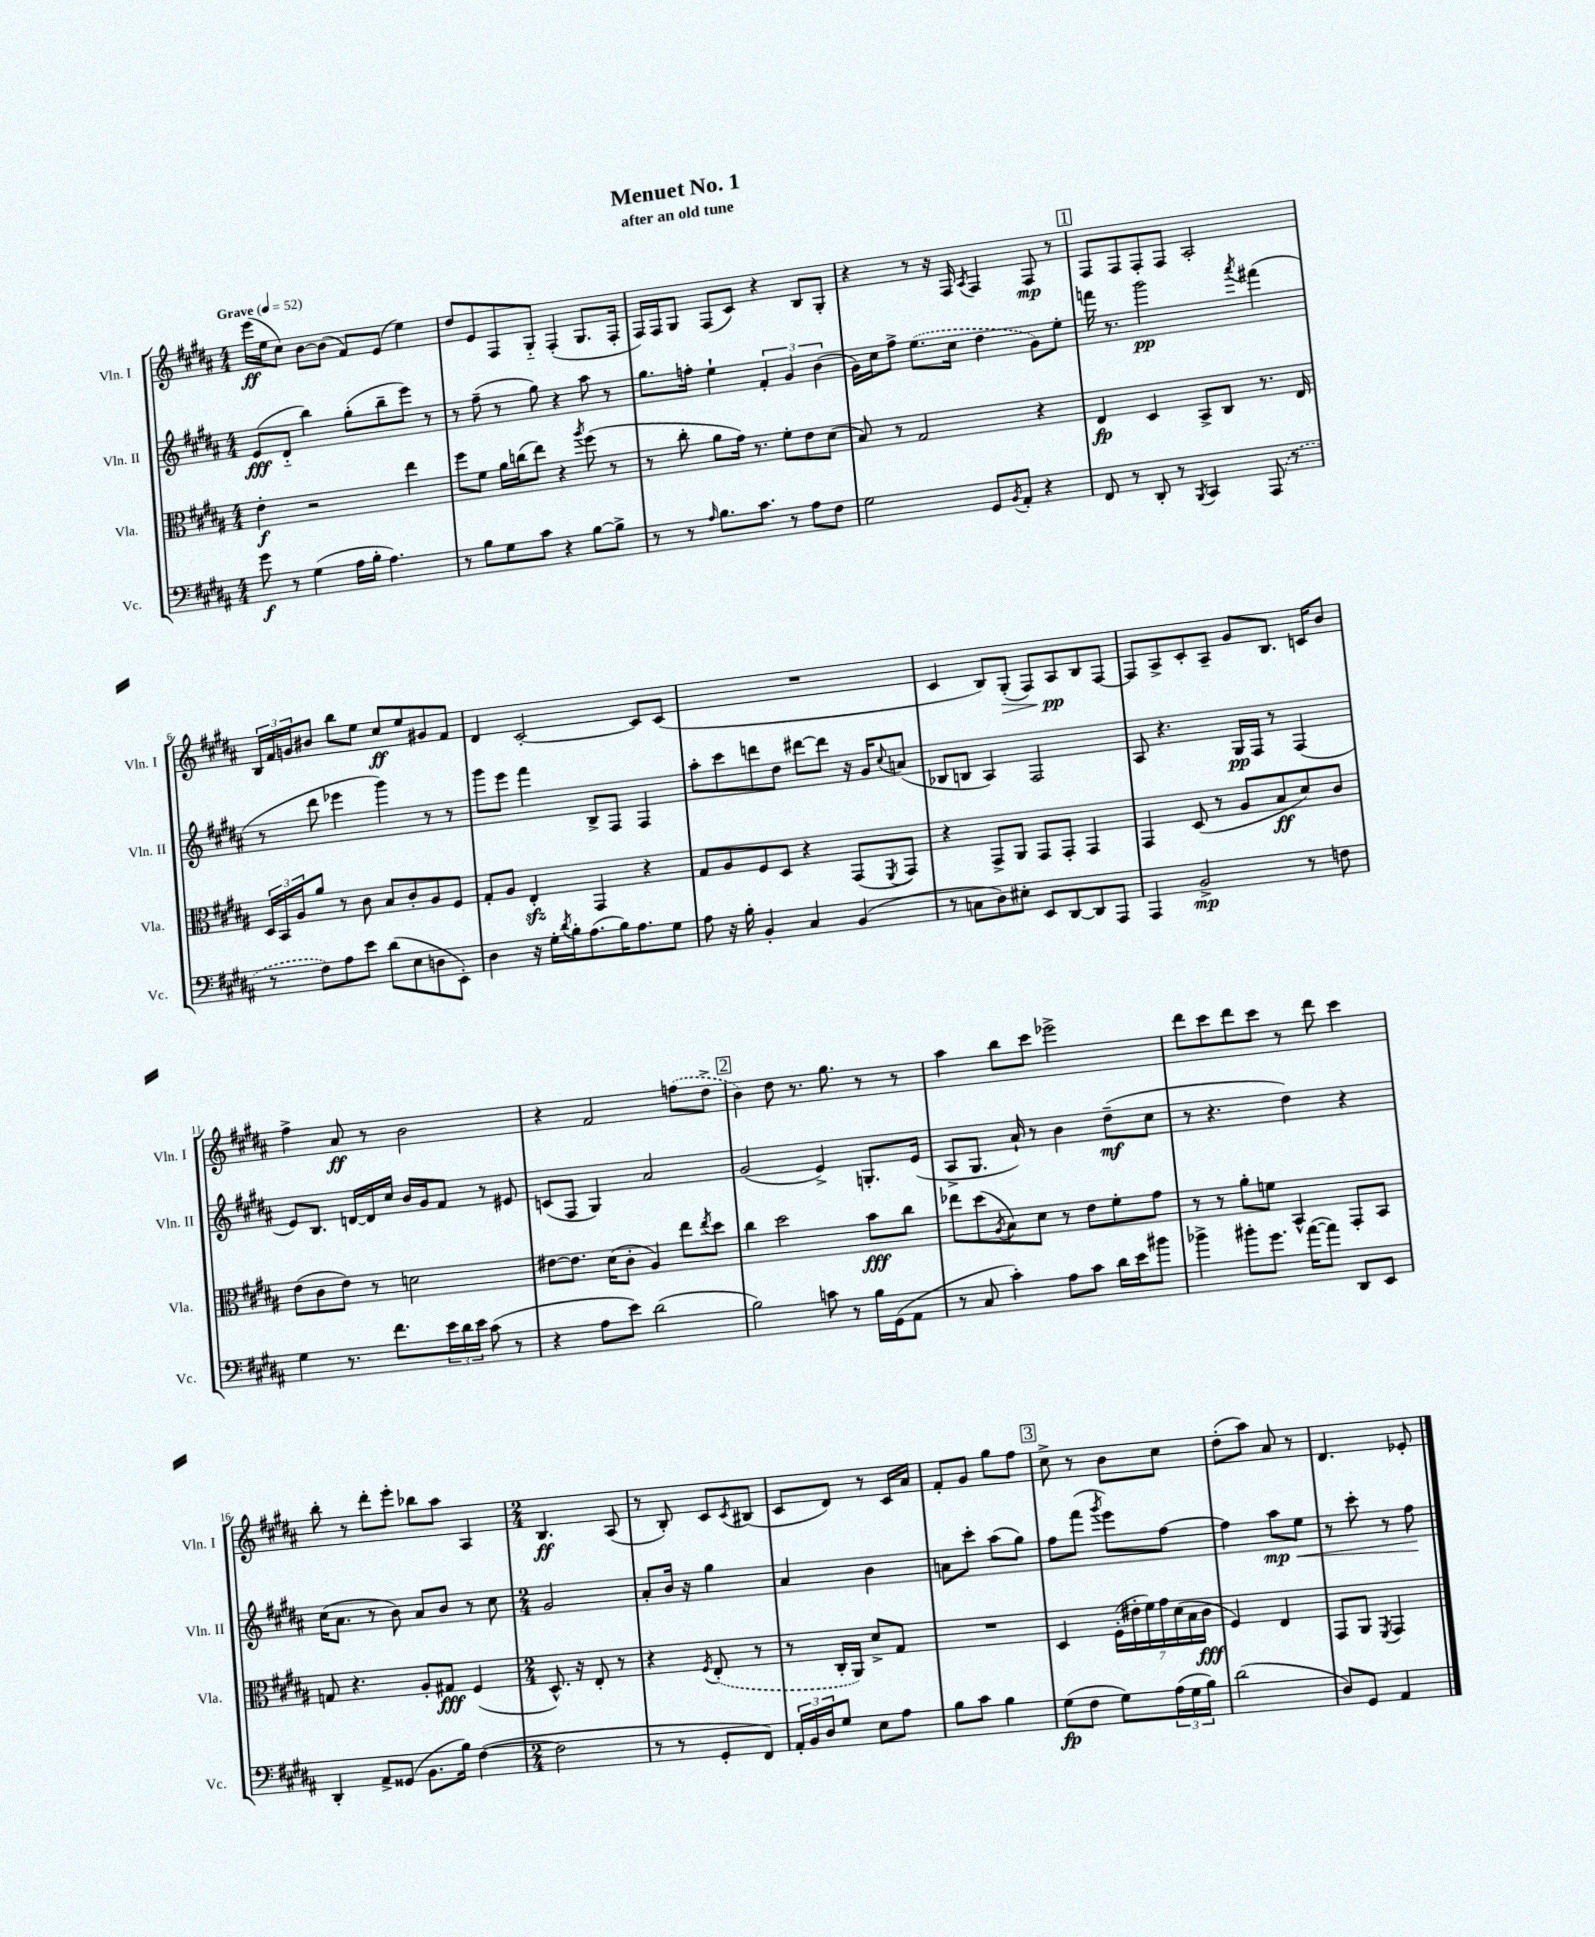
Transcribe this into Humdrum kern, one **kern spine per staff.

**kern	**dynam	**kern	**dynam	**kern	**dynam	**kern	**dynam
*part4	*part4	*part3	*part3	*part2	*part2	*part1	*part1
*staff4	*staff4	*staff3	*staff3	*staff2	*staff2	*staff1	*staff1
*I"Vc.	*	*I"Vla.	*	*I"Vln. II	*	*I"Vln. I	*
*I'Vc.	*	*I'Vla.	*	*I'Vln. II	*	*I'Vln. I	*
*clefF4	*	*clefC3	*	*clefG2	*	*clefG2	*
*k[f#c#g#d#a#]	*	*k[f#c#g#d#a#]	*	*k[f#c#g#d#a#]	*	*k[f#c#g#d#a#]	*
*M4/4	*	*M4/4	*	*M4/4	*	*M4/4	*
*MM52	*	*MM52	*	*MM52	*	*MM52	*
=1	=1	=1	=1	=1	=1	=1	=1
!	!	!	!	!	!	!LO:TX:a:B:t=Grave	!
8g#\	f	4e'\	f	(8e/L	fff	(16eee\LL	ff
.	.	.	.	.	.	16ee\J	.
8r	.	.	.	8d#/J	.	8cc#\J)	.
(4G#\	.	2r	.	4bb\)	.	[8b\L	.
.	.	.	.	.	.	(8b\J]	.
16A#\LL	.	.	.	(8gg#'\L	.	8f#/L)	.
16B'\JJ	.	.	.	.	.	.	.
4.A#\)	.	.	.	8bb~\	.	(8e/J	.
.	.	4ee\	.	8eee\J)	.	4ee\)	.
.	.	.	.	8r	.	.	.
=2	=2	=2	=2	=2	=2	=2	=2
8r	.	8ff#\L	.	8r	.	8dd#/L	.
8B\L	.	8f#\J	.	(8ff#~\	.	8e/	.
8G#\	.	16a#\LL	.	8r	.	8F#/	.
.	.	(16ccn\J	.	.	.	.	.
8c#\J	.	8ee\J)	.	8gg#\)	.	8G#/J	.
4r	.	4r	.	4r	.	(4F#'/	.
.	.	8qaa#/	.	.	.	.	.
[8B\L	.	(8ff#\	.	8aa#\	.	8.G#/L	.
8B^\J]	.	8r	.	8r	.	.	.
.	.	.	.	.	.	16F#'/Jk	.
=3	=3	=3	=3	=3	=3	=3	=3
8r	.	8r	.	8.gg#\L	.	16F#/LL)	.
.	.	.	.	.	.	16F#/J	.
8r	.	8cc#'\	.	.	.	8G#/J	.
.	.	.	.	16ffn'\Jk	.	.	.
16qqA#/	.	.	.	.	.	.	.
8.B\L	.	8a#\L	.	4ee`\	.	(8F#/L	.
.	.	16g#\Jk)	.	.	.	8c#/J)	.
8.c#\J	.	8.r	.	.	.	.	.
.	.	.	.	6f#'/	.	4r	.
8r	.	8f#'\L	.	.	.	.	.
.	.	.	.	6g#/	.	.	.
8A#\L	.	8e\	.	.	.	8B/L	.
.	.	.	.	(6b\	.	.	.
8F#\J	.	(8d#\J	.	.	.	8G#'/J	.
=4	=4	=4	=4	=4	=4	=4	=4
2G#\	.	8B/)	.	16g#\LL)	.	4r	.
.	.	.	.	16cc#\J	.	.	.
.	.	8r	.	8ff#^\J	.	.	.
.	.	2G#/	.	(8.ee\L	.	8r	.
.	.	.	.	.	.	16r	.
.	.	.	.	16cc#\Jk	.	16F#/	.
.	.	.	.	.	.	8qA#/	.
8GG#/L	.	.	.	4dd#\	.	4F#/	.
8qBB/	.	.	.	.	.	.	.
8AA#'/J	.	.	.	.	.	.	.
4r	.	4r	.	8g#\L)	.	8F#/	mp
.	.	.	.	8ee'\J	.	8r	.
!!LO:REH:place=s1:t=1
=5	=5	=5	=5	=5	=5	=5	=5
8FF#/	.	4E/	fp	16fffn\	.	8F#/L	.
.	.	.	.	8.r	.	.	.
8r	.	.	.	.	.	8F#/	.
8DD#'/	.	4D#/	.	2ggg#\	pp	8F#'/	.
8r	.	.	.	.	.	8F#/J	.
8qBBB/	.	.	.	.	.	.	.
4CC#/	.	8BB^/L	.	.	.	2A#'/	.
.	.	8C#/J	.	.	.	.	.
.	.	.	.	8qaaa#/	.	.	.
(8AAA#/	.	8.r	.	(4fff#X\	.	.	.
8r	.	.	.	.	.	.	.
.	.	16E/	.	.	.	.	.
!!LO:LB:g=z
=6	=6	=6	=6	=6	=6	=6	=6
8r	.	24D#/LL	.	8r	.	24B/LL	.
.	.	24BB/	.	.	.	24f#/	.
.	.	24A#/J	.	.	.	24gn/J	.
8F#\L)	.	8a#/J	.	8ddd#\	.	8b#X/J	.
8A#\	.	8r	.	4eee-X\	.	8bb\L	.
8e\J	.	8c#\	.	.	.	8ee\J	.
(8d#\L	.	8B/L	.	4ggg#\)	.	8cc#/L	ff
8E\	.	8c#'/	.	.	.	8ee/	.
8Dn\	.	8A#/	.	8r	.	8g#X/	.
8EE'\J)	.	8F#/J	.	8r	.	8f#/J	.
=7	=7	=7	=7	=7	=7	=7	=7
4D#\	.	8G#'/L	.	8ggg#\L	.	4d#/	.
.	.	8A#/J	.	8eee\J	.	.	.
16r	.	4Ezz'/	.	4fff#\	.	[2c#'/	.
16G#'\LL	.	.	.	.	.	.	.
8qd#/	.	.	.	.	.	.	.
16B'\J	.	.	.	.	.	.	.
(8.A#\	.	.	.	.	.	.	.
.	.	4GG#/	.	8B^/L	.	.	.
16B\K)	.	.	.	8F#/J	.	.	.
8.A#\	.	.	.	.	.	.	.
.	.	4r	.	4F#/	.	8c#/L]	.
8G#\J	.	.	.	.	.	(8c#/J	.
=8	=8	=8	=8	=8	=8	=8	=8
8A#\	.	8G#/L	.	8aa#'\L	.	1r	.
16r	.	8A#/	.	8ccc#\	.	.	.
16B'\	.	.	.	.	.	.	.
4BB'/	.	8F#/	.	8dddn\	.	.	.
.	.	8D#/J	.	8dd#\J	.	.	.
4C#/	.	4r	.	[8ddd#X\L	.	.	.
.	.	.	.	8ddd#\J]	.	.	.
(4BB/	.	(8GG#/L	.	16r	.	.	.
.	.	.	.	16g#/KL	.	.	.
.	.	8qFF#/	.	8qqcc#/	.	.	.
.	.	8GG#/J)	.	(8an/J	.	.	.
=9	=9	=9	=9	=9	=9	=9	=9
8r	.	4r	.	8B-X/L	.	4c#/	.
8Cn\L	.	.	.	8Bn/J	.	.	.
8D#\)	.	8GG#^/L	.	4A#/)	.	8B/L)	.
!	!	!	!	!	!	!	!LO:HP:b
8E#X'\J	.	8AA#/J	.	.	.	(8G#'/J	>
8EE/L	.	8GG#/L	.	2F#/	.	8F#/L)	.
[8DD#/	.	8GG#'/J	.	.	.	8A#/	pp
8DD#/]	.	4GG#/	.	.	.	8B/	]
8AAA#/J	.	.	.	.	.	[8F#/J	.
=10	=10	=10	=10	=10	=10	=10	=10
4AAA#/	.	4GG#/	.	8A#/	.	8F#/L]	.
.	.	.	.	4.r	.	8A#^/	.
2BB^/	mp	(8D#/	.	.	.	8c#'/	.
.	.	8r	.	.	.	8A#~/J	.
.	.	8A#/L	.	16G#/LL	pp	8g#/L	.
.	.	.	.	16F#/JJ	.	.	.
.	.	8B/	ff	8r	.	8.B/J	.
8r	.	8d#/)	.	(4F#/	.	.	.
.	.	.	.	.	.	16cn/KL	.
8Fn\	.	8c#/J	.	.	.	8b/J	.
!!LO:LB:g=z
=11	=11	=11	=11	=11	=11	=11	=11
4G#\	.	(8e\L	.	8e/L)	.	4ff#^\	.
.	.	8c#\	.	8.B/J	.	.	.
8.r	.	8e\J)	.	.	.	8a#/	ff
.	.	.	.	[16dn/LL	.	.	.
.	.	8r	.	16d/]	.	8r	.
8.f#\L	.	.	.	16cc#/JJ	.	.	.
.	.	2dn\	.	16b/LL	.	2b\	.
.	.	.	.	16g#/J	.	.	.
24e\L	.	.	.	8f#/J	.	.	.
24d#\	.	.	.	.	.	.	.
24e\JJ	.	.	.	.	.	.	.
(8c#\	.	.	.	8r	.	.	.
8r	.	.	.	8e#X/	.	.	.
=12	=12	=12	=12	=12	=12	=12	=12
4r	.	[8e#X\L	.	(8cn/L	.	4r	.
.	.	8.e#\J]	.	8F#/J	.	.	.
8A#\L	.	.	.	4G#/)	.	2f#/	.
.	.	(16d#\KL	.	.	.	.	.
8e\J)	.	8c#'\J	.	.	.	.	.
(2d#\	.	4A#/)	.	2a#/	.	.	.
.	.	8ee\L	.	.	.	(8ffn\L	.
.	.	8qee/	.	.	.	.	.
.	.	8dd#\J	.	.	.	8dd#^\J	.
!!LO:REH:place=s1:t=2
=13	=13	=13	=13	=13	=13	=13	=13
2B\)	.	4cc#\	.	(2g#/	.	4b\)	.
.	.	2dd#\	.	.	.	8dd#\	.
.	.	.	.	.	.	8.r	.
8cn\	.	.	.	4e^/)	.	.	.
.	.	.	.	.	.	8.gg#\	.
8r	.	.	.	.	.	.	.
16B\LL	.	8b\L	fff	8.Gn'/L	.	8r	.
(16GG#\J	.	.	.	.	.	.	.
8AA#\J	.	8cc#\J	.	.	.	8r	.
.	.	.	.	(16e/Jk	.	.	.
=14	=14	=14	=14	=14	=14	=14	=14
8r	.	8ee-X\L	.	8A#^/L	.	4aa#\	.
8C#/	.	(8dd#\	.	8.G#/J	.	.	.
.	.	8qA#/	.	.	.	.	.
4c#'\)	.	8B\)	.	.	.	8bb\L	.
.	.	.	.	16a#`/)	.	.	.
.	.	8d#\J	.	8r	.	8ccc#\J	.
8A#\L	.	8r	.	4b\	.	2eee-X^\	.
8c#\J	.	8e\L	.	.	.	.	.
16d#\LL	.	8f#'\	.	(8dd#~\L	mf	.	.
16e\J	.	.	.	.	.	.	.
8b#X\J	.	8g#\J	.	8cc#\J	.	.	.
=15	=15	=15	=15	=15	=15	=15	=15
4b-X^\	.	8r	.	8r	.	8ddd#\L	.
.	.	8r	.	4.r	.	8ccc#\	.
8b#X'\L	.	8a#'\L	.	.	.	8ddd#\	.
8.g#\J	.	8fn\J	.	.	.	8ccc#\J	.
.	.	4BB^^/	.	4dd#\)	.	8r	.
([16a#\KL	.	.	.	.	.	.	.
8a#\J])	.	.	.	.	.	8ddd#\	.
8DD#/L	.	8GG#'/L	.	4r	.	4ccc#\	.
8EE/J	.	8BB/J	.	.	.	.	.
!!LO:LB:g=z
=16	=16	=16	=16	=16	=16	=16	=16
4DD#'/	.	8Gn/	.	(16cc#\KL	.	8bb'\	.
.	.	.	.	8.a#\J	.	.	.
.	.	4.r	.	.	.	8r	.
8AA#^/L	.	.	.	8r	.	8ddd#'\L	.
(8GG##X/J	.	.	.	8b\)	.	8eee'\J	.
8.BB\L	.	8A#'/L	.	8a#/L	.	8bb-X\L	.
.	.	8G#X/J	fff	8b/J	.	8aa#\J	.
16B\Jk)	.	.	.	.	.	.	.
([4F#\	.	(4F#/	.	8r	.	4A#/	.
.	.	.	.	8cc#\	.	.	.
=17	=17	=17	=17	=17	=17	=17	=17
*M2/4	*	*M2/4	*	*M2/4	*	*M2/4	*
2F#\]	.	8.D#^^/)	.	2g#/	.	4.B/	ff
.	.	16r	.	.	.	.	.
.	.	8E'/	.	.	.	.	.
.	.	8r	.	.	.	(8A#/	.
=18	=18	=18	=18	=18	=18	=18	=18
8r	.	4r	.	8a#'/L	.	8r	.
8r	.	.	.	16b/Jk	.	8B'/)	.
.	.	.	.	16r	.	.	.
.	.	8qF#/	.	.	.	.	.
8GG#'/L	.	(8E'/	.	4gg#\	.	8c#/L	.
.	.	.	.	.	.	8qc#/	.
8FF#/J)	.	8r	.	.	.	(8B#X/J	.
=19	=19	=19	=19	=19	=19	=19	=19
24AA#'/LL	.	8r	.	4a#/	.	8c#/L	.
24BB/	.	.	.	.	.	.	.
24D#/J	.	.	.	.	.	.	.
8G#/J	.	16C#'/LL	.	.	.	8d#/J)	.
.	.	16AA#/JJ)	.	.	.	.	.
8E\L	.	8d#^/L	.	4b\	.	8r	.
8A#\J	.	8G#/J	.	.	.	16c#/LL	.
.	.	.	.	.	.	16a#/JJ	.
=20	=20	=20	=20	=20	=20	=20	=20
8B\L	.	2r	.	8an\L	.	8f#'/L	.
8c#\J	.	.	.	8ccc#'\J	.	8g#/J	.
4B\	.	.	.	(8aa#\L	.	8gg#\L	.
.	.	.	.	8gg#\J)	.	8ff#\J	.
!!LO:REH:place=s1:t=3
=21	=21	=21	=21	=21	=21	=21	=21
(8G#\L	fp	4D#/	.	8ff#\L	.	8cc#^\	.
8F#\J	.	.	.	(8fff#\J	.	8r	.
.	.	.	.	8qggg#/	.	.	.
8G#\L)	.	(28F#'\LL	.	8eee\L)	.	8b\L	.
.	.	28e#X'\	.	.	.	.	.
.	.	28f#\)	.	.	.	.	.
.	.	28g#\	.	.	.	.	.
(24A#\L	.	.	.	[8ff#\J	.	8cc#\J	.
.	.	(28d#\	.	.	.	.	.
24G#\	.	.	.	.	.	.	.
.	.	28B\	.	.	.	.	.
24B\JJ)	.	.	.	.	.	.	.
.	.	28c#\JJ	fff	.	.	.	.
=22	=22	=22	=22	=22	=22	=22	=22
(2d#\	.	4F#/)	.	4ff#\]	.	(8dd#'\L	.
.	.	.	.	.	.	8aa#\J)	.
!	!	!	!	!	!LO:HP:b	!	!
.	.	4E/	.	8aa#\L	< mp	8a#/	.
.	.	.	.	8ee\J	.	8r	.
=23	=23	=23	=23	=23	=23	=23	=23
8D#/L)	.	8GG#/L	.	8r	.	4.d#/	.
8GG#/J	.	8AA#/J	.	8ccc#'\	.	.	.
.	.	8qFF#/	.	.	.	.	.
4AA#/	.	4GG#/	.	8r	.	.	.
.	.	.	.	8ff#\	.	8e-X'/	.
.	.	.	.	.	[	.	.
==	==	==	==	==	==	==	==
*-	*-	*-	*-	*-	*-	*-	*-
